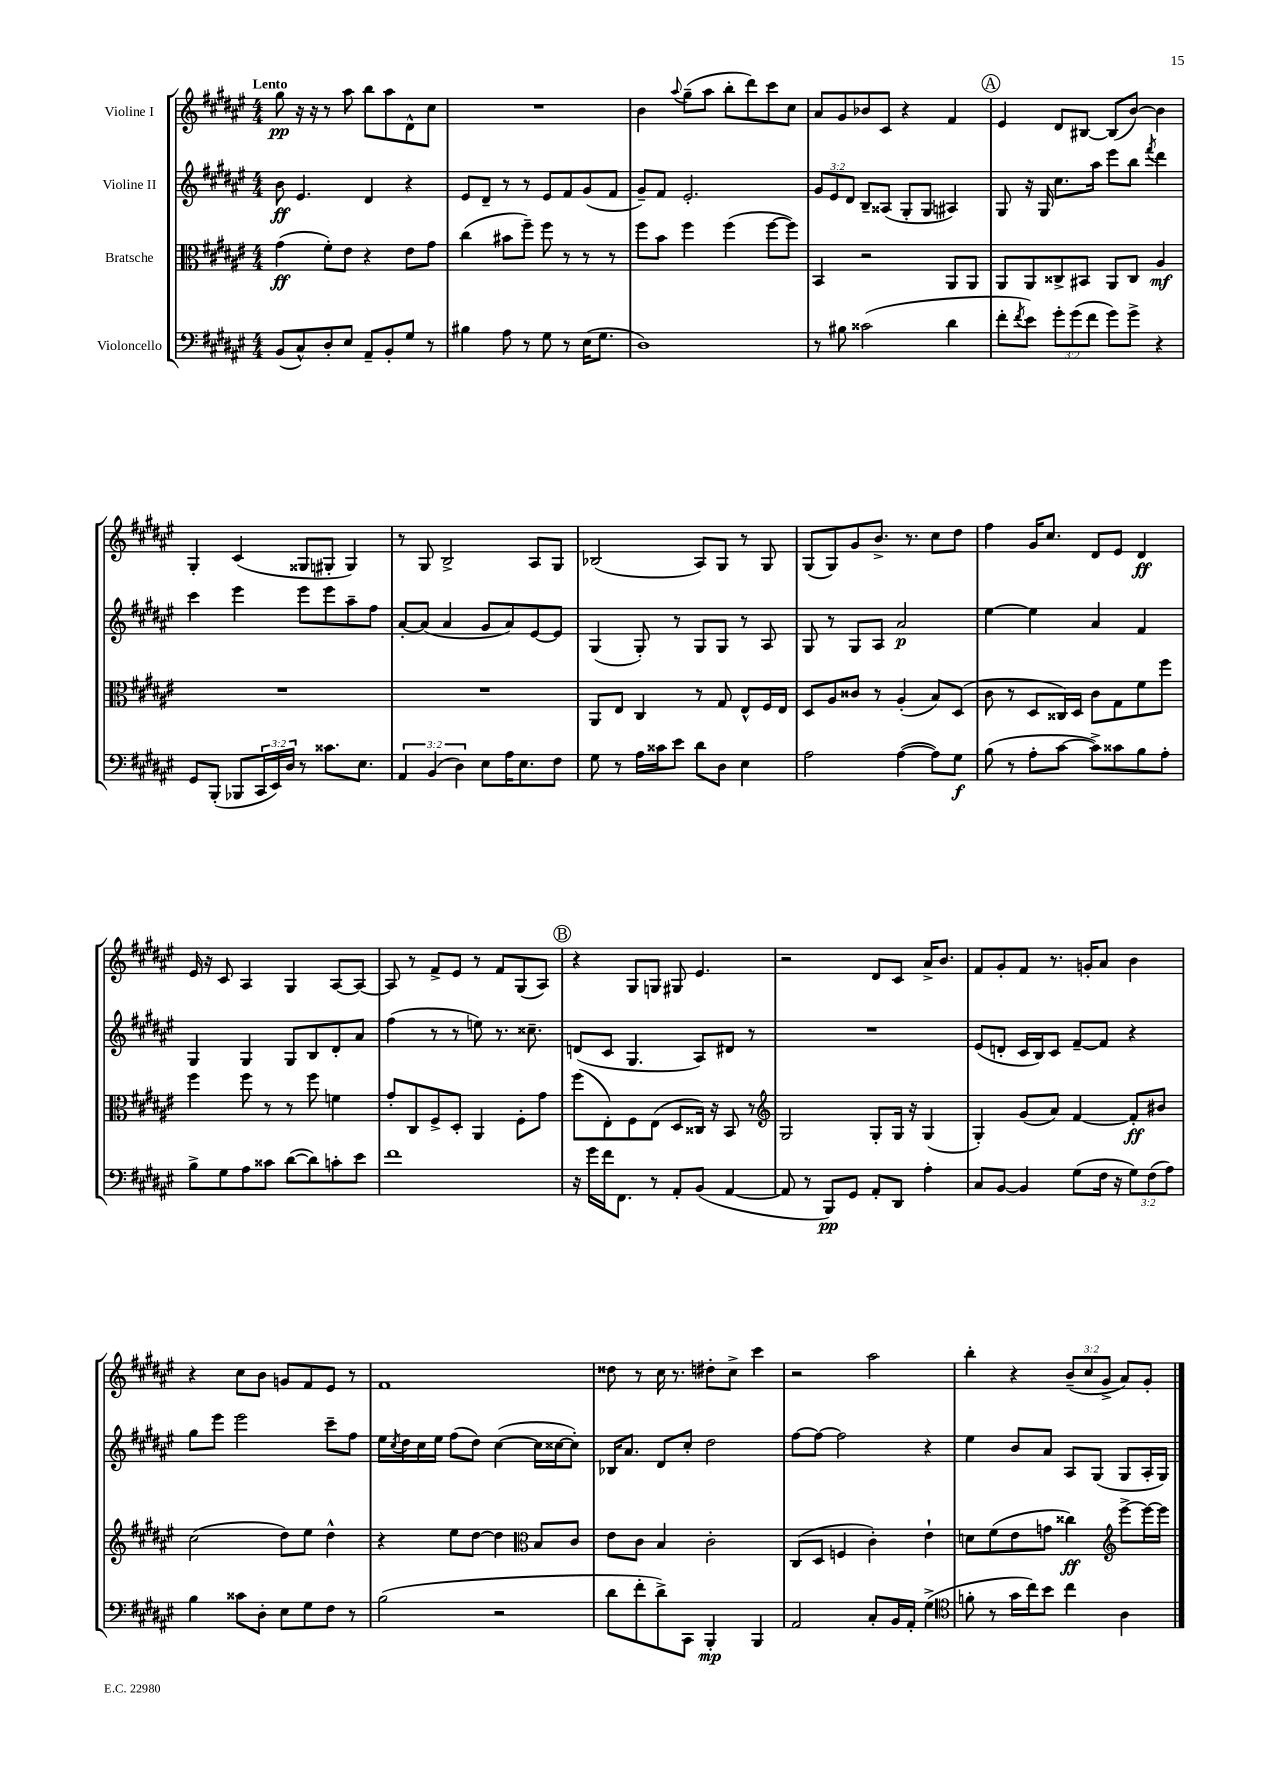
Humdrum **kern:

**kern	**kern	**kern	**kern
*staff4	*staff3	*staff2	*staff1
*clefF4	*clefC3	*clefG2	*clefG2
*k[f#c#g#d#a#e#]	*k[f#c#g#d#a#e#]	*k[f#c#g#d#a#e#]	*k[f#c#g#d#a#e#]
*M4/4	*M4/4	*M4/4	*M4/4
(8BB	(4g#	8b	8gg#
8C#^^)	.	4.e#	16r
.	.	.	16r
8D#'	8f#')	.	8r
8E#	8e#	.	8aa#
8AA#~	4r	4d#	8bb
8BB'	.	.	8aa#
8G#	8e#	4r	8d#^^
8r	8g#	.	8cc#
=	=	=	=
4B#	(4cc#	8e#	1r
.	.	8d#~	.
8A#	8b#	8r	.
8r	8ff#~)	8r	.
8G#	8ff#	8e#	.
8r	8r	8f#	.
(16E#	8r	(8g#	.
8.G#	.	.	.
.	8r	8f#	.
=	=	=	=
1D#)	8ff#	8g#~)	4b
.	8b	8f#	.
.	.	.	8qqaa#
.	4ff#	2.e#'	(8gg#~
.	.	.	8aa#
.	(4ff#	.	8bb'
.	.	.	8ddd#)
.	[8ff#	.	8ccc#
.	8ff#])	.	8cc#
=	=	=	=
8r	4BB	12g#	8a#
.	.	12e#	.
8B#	.	.	8g#
.	.	12d#	.
(2c##	2r	8B~	8b-
.	.	(8A##	8c#
.	.	8G#'	4r
.	.	8G#	.
4d#	8AA#	4A#)	4f#
.	8AA#	.	.
=	=	=	=
8f#'	8AA#	8G#	4e#
8qf#	.	.	.
8e#)	8AA#	16r	.
.	.	16G#	.
12g#'	8C##^	8.cc#	8d#
(12g#	.	.	.
.	8BB#	.	[8B#
12f#	.	.	.
.	.	16aa#	.
8g#)	8AA#	8eee#	(8B#]
8g#^	8C##	8bb	[8b)
.	.	8qfff#	.
4r	4A#	4ddd#	4b]
=	=	=	=
8GG#	1r	4ccc#	4G#'
(8BBB'	.	.	.
8BBB-	.	4eee#	(4c#
24CC#	.	.	.
24EE#)	.	.	.
24D#	.	.	.
8r	.	8eee#	8G##
8.c##	.	8eee#	8G#'
.	.	8aa#~	4G#)
8.E#	.	.	.
.	.	8ff#	.
=	=	=	=
6AA#	1r	[8a#'	8r
.	.	(8a#]	8G#
(6BB	.	.	.
.	.	4a#	2B^
6D#)	.	.	.
8E#	.	8g#	.
16A#	.	8a#)	.
8.E#	.	.	.
.	.	[8e#	8A#
8F#	.	8e#]	8G#
=	=	=	=
8G#	8AA#	(4G#	(2B-
8r	8E#	.	.
16A#	4C#	8G#')	.
16c##	.	.	.
8e#	.	8r	.
8d#	8r	8G#	8A#)
8D#	8G#	8G#	8G#
4E#	8E#^^	8r	8r
.	16F#	8A#	8G#
.	16E#	.	.
=	=	=	=
2A#	8D#	8G#	(8G#
.	8A#	8r	8G#)
.	8c##	8G#	8g#
.	8r	8A#	8.b^
([4A#	(4A#'	2a#	.
.	.	.	8.r
8A#])	8B)	.	8cc#
8G#	(8D#	.	8dd#
=	=	=	=
(8B	8c#	[4ee#	4ff#
8r	8r	.	.
8A#'	8D#	4ee#]	16g#
.	.	.	8.cc#
[8c#	16C##)	.	.
.	16D#	.	.
8c#^])	8c#	4a#	8d#
8c##	8G#	.	8e#
8B	8f#	4f#	4d#
8A#'	8ff#	.	.
=	=	=	=
8B^	4ff#	4G#	16e#
.	.	.	16r
8G#	.	.	8c#
8A#	8ff#	4G#	4A#
8c##	8r	.	.
([8d#	8r	8G#	4G#
8d#])	8ff#	8B	.
8c'	4f	8d#'	[8A#
8e#	.	8a#	8A#_
=	=	=	=
1f#	8g#'	(4ff#	8A#]
.	8C#	.	8r
.	8F#^	8r	8f#^
.	8D#'	8r	8e#
.	4AA#	8ee)	8r
.	.	8.r	8f#
.	8F#'	.	(8G#
.	.	8.cc##~	.
.	8g#	.	8A#)
=	=	=	=
16r	(8ff#	(8d	4r
16g#	.	.	.
16f#	8E#')	8c#	.
8.FF#	.	.	.
.	8F#	4.G#	8G#
8r	(8E#	.	8G
8AA#'	8D#	.	8G#
(8BB	16C##)	8A#)	4.e#
.	16r	.	.
[4AA#	8BB	8d#	.
.	8r	8r	.
=	=	=	=
*	*clefG2	*	*
8AA#]	2G#	1r	2r
8r	.	.	.
8BBB)	.	.	.
8GG#	.	.	.
8AA#'	8G#'	.	8d#
8DD#	16G#	.	8c#
.	16r	.	.
4A#'	(4G#	.	16a#^
.	.	.	8.b
=	=	=	=
8C#	4G#')	(8e#	8f#
[8BB	.	8d'	8g#'
4BB]	(8g#	16c#	8f#
.	.	16B)	.
.	8a#)	8c#	8.r
(8G#	[4f#	[8f#~	.
.	.	.	16g'
16F#	.	8f#]	8a#
16r	.	.	.
12G#)	8f#']	4r	4b
(12F#	.	.	.
.	8b#	.	.
12A#)	.	.	.
=	=	=	=
4B	(2cc#	8gg#	4r
.	.	8eee#	.
8c##	.	2eee#	8cc#
8D#'	.	.	8b
8E#	8dd#)	.	8g
8G#	8ee#	.	8f#
8F#	4dd#^^	8ccc#~	8e#
8r	.	8ff#	8r
=	=	=	=
(2B	4r	16ee#	1f#
.	.	8qcc#	.
.	.	16dd#	.
.	.	16cc#	.
.	.	16ee#	.
.	8ee#	(8ff#	.
.	[8dd#	8dd#)	.
2r	4dd#]	([4cc#	.
*	*clefC3	*	*
.	8B	16cc#]	.
.	.	[16cc##	.
.	8c#	8cc##'])	.
=	=	=	=
8d#	8e#	16B-	8dd##
.	.	8.a#	.
8f#'	8c#	.	8r
8d#^)	4B	8d#	16cc#
.	.	.	8.r
8CC#	.	8cc#'	.
4BBB'	2c#'	2dd#	8dd#'
.	.	.	8cc#^
4BBB	.	.	4ccc#
=	=	=	=
2AA#	(8C#	[8ff#	2r
.	8D#	8ff#_	.
.	4F	2ff#]	.
8C#'	4c#')	.	2aa#
16BB	.	.	.
16AA#'	.	.	.
(4G#^	4e#`	4r	.
=	=	=	=
*clefC4	*	*	*
8f'	8d	4ee#	4bb'
8r	(8f#	.	.
16g#	8e#	8b	4r
16cc#)	.	.	.
8b	8g	8a#	.
4cc#	4cc##)	8A#	(12b~
.	.	.	12cc#
.	.	(8G#	.
.	.	.	12g#^
*	*clefG2	*	*
4A#	[8eee#^	8G#	8a#)
.	16eee#_	16A#'	8g#'
.	16eee#]	16G#)	.
==	==	==	==
*-	*-	*-	*-
